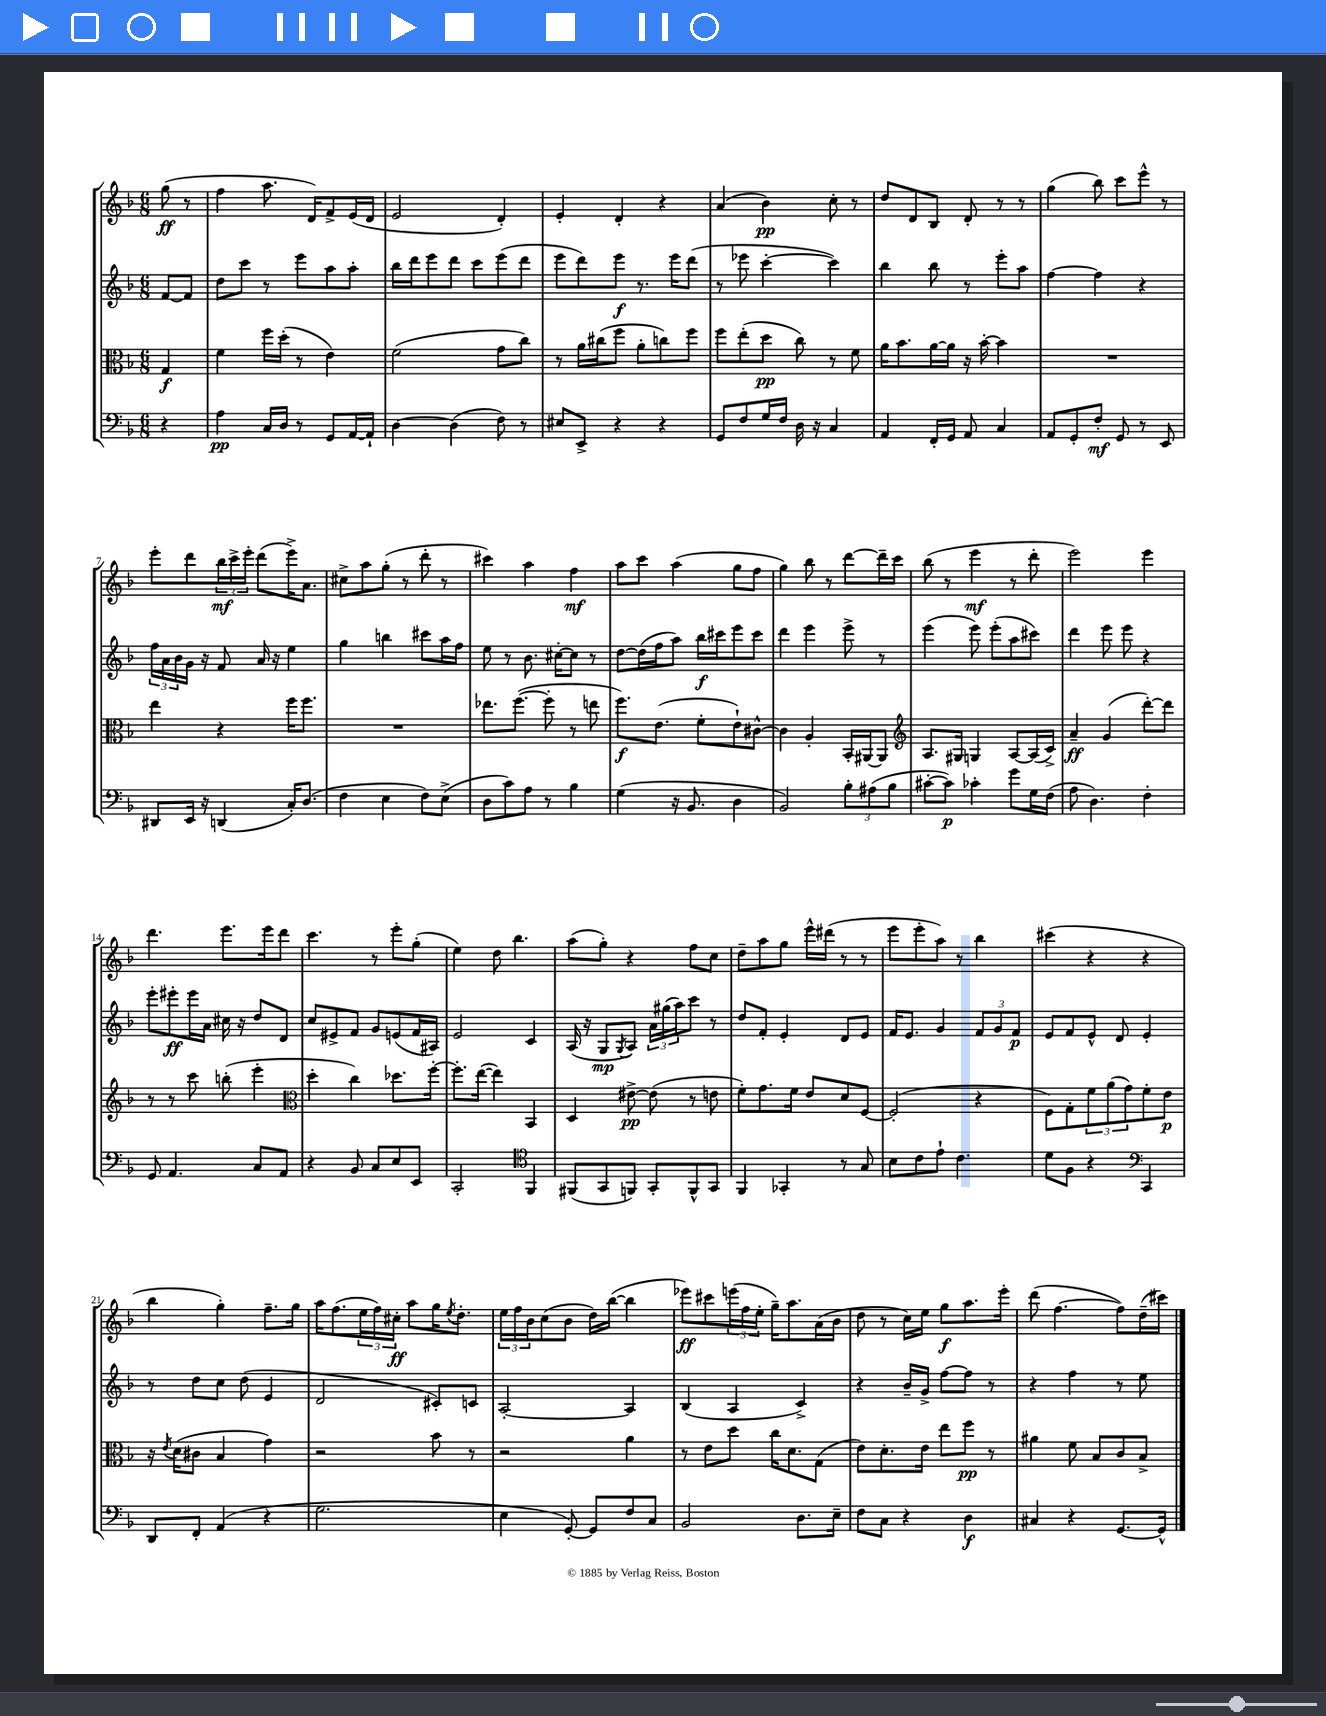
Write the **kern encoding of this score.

**kern	**kern	**kern	**kern
*staff4	*staff3	*staff2	*staff1
*clefF4	*clefC3	*clefG2	*clefG2
*k[b-]	*k[b-]	*k[b-]	*k[b-]
*M6/8	*M6/8	*M6/8	*M6/8
4r	4G	[8f	(8gg
.	.	8f]	8r
=	=	=	=
4A	4f	8dd	4ff
.	.	8ccc	.
16C	16ff	8r	8.aa
16D	(16dd'	.	.
8r	8r	8eee	.
.	.	.	16d)
8GG	4e)	8aa	8f^
[16AA	.	8aa'	(16e
16AA`]	.	.	16d
=	=	=	=
[4D	(2f	16bb-	2e
.	.	16ddd	.
.	.	8eee	.
(4D]	.	8ddd	.
.	.	8ccc	.
8F)	8g	(8eee	4d')
8r	8cc)	8ddd	.
=	=	=	=
8E#	8r	8eee	4e'
8EE^	16a	8ddd)	.
.	(16cc#	.	.
4r	8ff	8eee	4d'
.	8a'	8.r	.
4r	8cc)	.	4r
.	.	16eee	.
.	8ff	(8ddd	.
=	=	=	=
8GG	8ff	8r	(4a
8F	(8ee'	8eee-	.
16G	8dd	[4ccc'	4b-)
16F	.	.	.
16D	8cc)	.	.
16r	.	.	.
4C	8r	4ccc])	8cc'
.	8f	.	8r
=	=	=	=
4AA	16a	4bb-	8dd
.	8.b-	.	.
.	.	.	8d
16FF'	[16a	8bb-	8B-
16GG	16a]	.	.
8AA	16r	8r	8d'
.	[16b-'	.	.
4C	4b-]	8eee'	8r
.	.	8aa	8r
=	=	=	=
8AA	2.r	[4ff	(4gg
8GG'	.	.	.
8F'	.	4ff]	8bb-)
8GG	.	.	8ccc
8r	.	4r	8eee^^
8EE	.	.	8r
=	=	=	=
8DD#	4ee	24ff	8eee'
.	.	24a	.
.	.	24b-	.
16EE	.	16g	8ddd
16r	.	16r	.
(4DD	4r	8f	24bb-
.	.	.	24ccc^
.	.	.	24eee'
.	.	16a	(8ddd
.	.	16r	.
16C')	16ff	4ee	16eee^)
(8.D	8.ff	.	8.a
=	=	=	=
4F	2.r	4gg	8cc#^
.	.	.	8aa
4E	.	4bb	(8gg'
.	.	.	8r
8F)	.	8ccc#	8ddd'
(8E^	.	16aa	8r
.	.	16ff	.
=	=	=	=
8D	8.ee-	8ee	4ccc#)
8c)	.	8r	.
.	([8.ff	.	.
8A	.	8.b-	4aa
8r	8ff']	.	.
.	.	[16cc#'	.
4B-	8r	8cc#]	4ff
.	8ee	8r	.
=	=	=	=
(4G	8.ff)	[8dd	8aa
.	.	(16dd]	8ccc
.	(8.e	16ff	.
16r	.	8aa)	(4aa
8.BB-	.	.	.
.	8f'	16bb-	.
.	.	16ccc#	.
4D	8e`)	8eee	8gg
.	[8c#^^	8ccc#	8ff
=	=	=	=
2BB-)	4c#]	4ddd	4gg)
.	4A'	4eee	8bb-
.	.	.	8r
12B-'	16BB-'	8eee^	[8ddd
.	[16AA#	.	.
(12A#	.	.	.
.	8AA#]	8r	16ddd~]
12B-	.	.	.
.	.	.	16ccc
=	=	=	=
*	*clefG2	*	*
[8c#'	8.A	(4eee	(8bb-
8c#])	.	.	8r
.	16G#	.	.
4c-'	4G	8eee)	4eee
.	.	(8eee'	.
8g	[8A	8aa	8r
16G	(16A]	8ccc#)	8ddd'
(16F	16c^)	.	.
=	=	=	=
8A	4a~	4ddd	2eee)
4.D)	.	.	.
.	(4g	8eee	.
.	.	8eee	.
4F'	[8ddd')	4r	4eee
.	8ddd]	.	.
=	=	=	=
8GG	8r	8eee'	4.ddd
4.AA	8r	8eee#'	.
.	8ccc	16eee#	.
.	.	16a	.
.	(8bb'	16cc#	8.eee
.	.	16r	.
8C	4eee'	8dd	.
.	.	.	16eee
8AA	.	8d	8ddd
=	=	=	=
*	*clefC3	*	*
4r	4dd'	8cc	4.ccc
.	.	8e#^	.
8BB-	4cc)	8f	.
8C	.	8g	8r
8E	8.dd-	(8e	8eee'
8EE	.	16f	(8gg'
.	[16ff'	16A#)	.
=	=	=	=
2CC'	8.ff']	2e	4ee)
.	([16ee	.	.
.	4ee])	.	8dd
.	.	.	4.bb-
*clefC4	*	*	*
4FF	4BB-	4c	.
=	=	=	=
(8FF#	4D	(16A	(8aa
.	.	16r	.
8GG	.	8G	8gg')
.	.	8qG	.
8FF)	[8e#^	8A)	4r
8GG'	(8e#]	24a	.
.	.	(24gg#	.
.	.	24aa)	.
8FF^^	8r	8ccc	8ff
8GG	8e	8r	8cc
=	=	=	=
4FF	8f')	8dd	8dd~
.	8.g	8f'	8aa
4GG-'	.	4e'	8gg
.	16f	.	.
.	8e	.	16eee^^
.	.	.	(16ddd#
8r	8d	8d	8r
8G	[8F	8e	8r
=	=	=	=
8B-	(2F']	16f	8eee
.	.	8.e	.
8c	.	.	8eee'
8e`	.	4g	8aa)
4.c	.	.	8r
.	4r	12f	4bb-
.	.	12g	.
.	.	12f	.
=	=	=	=
8d	8F)	8e	(4ccc#
8F	8G'	8f	.
4r	12f	8e^^	4r
.	(12a	.	.
.	.	8d	.
.	12g)	.	.
*clefF4	*	*	*
4CC	8f'	4e'	4r
.	8e	.	.
=	=	=	=
8DD	16r	8r	4bb-
.	8qe	.	.
.	(16d	.	.
8FF'	8c#	8dd	.
(4AA	4B-	8cc	4gg')
.	.	(8dd	.
4r	4g)	4e	8.ff~
.	.	.	16gg
=	=	=	=
2.G	2r	2d	16aa
.	.	.	(8.ff
.	.	.	24ee
.	.	.	24ff)
.	.	.	24cc#'
.	.	.	8aa
.	8b-	8c#')	16gg
.	.	.	8qee
.	.	.	8.dd'
.	8r	8c	.
=	=	=	=
4E	2r	[2A'	24ee
.	.	.	24ff
.	.	.	24b-
.	.	.	(8cc
[8GG')	.	.	8b-
8GG]	.	.	16dd)
.	.	.	([16bb-
8F	4a	4A]	4bb-]
8C	.	.	.
=	=	=	=
2BB-	8r	(4B-	8eee-)
.	8e	.	8ccc#
.	8dd	4A	(24eee
.	.	.	24ff
.	.	.	24ee'
.	16cc	.	16gg~)
.	8.d	.	8.aa
8.D	.	4c^)	.
.	(8G	.	(16a
16E~	.	.	16b-
=	=	=	=
8F	8e)	4r	8dd
8C	8.d'	.	8r
4r	.	16b-~	16cc)
.	16e	16g^	16ee
.	8ee	[8ff	8gg
4D	8ff	8ff]	8.aa
.	8r	8r	.
.	.	.	16eee'
=	=	=	=
4C#	4a#	4r	(8ddd
.	.	.	[4.ff
4r	8f	4ff	.
.	8B-	.	.
[8.GG	8c	8r	8ff])
.	8B-^	8ee	(16dd~
16GG^^]	.	.	16ccc#)
==	==	==	==
*-	*-	*-	*-
